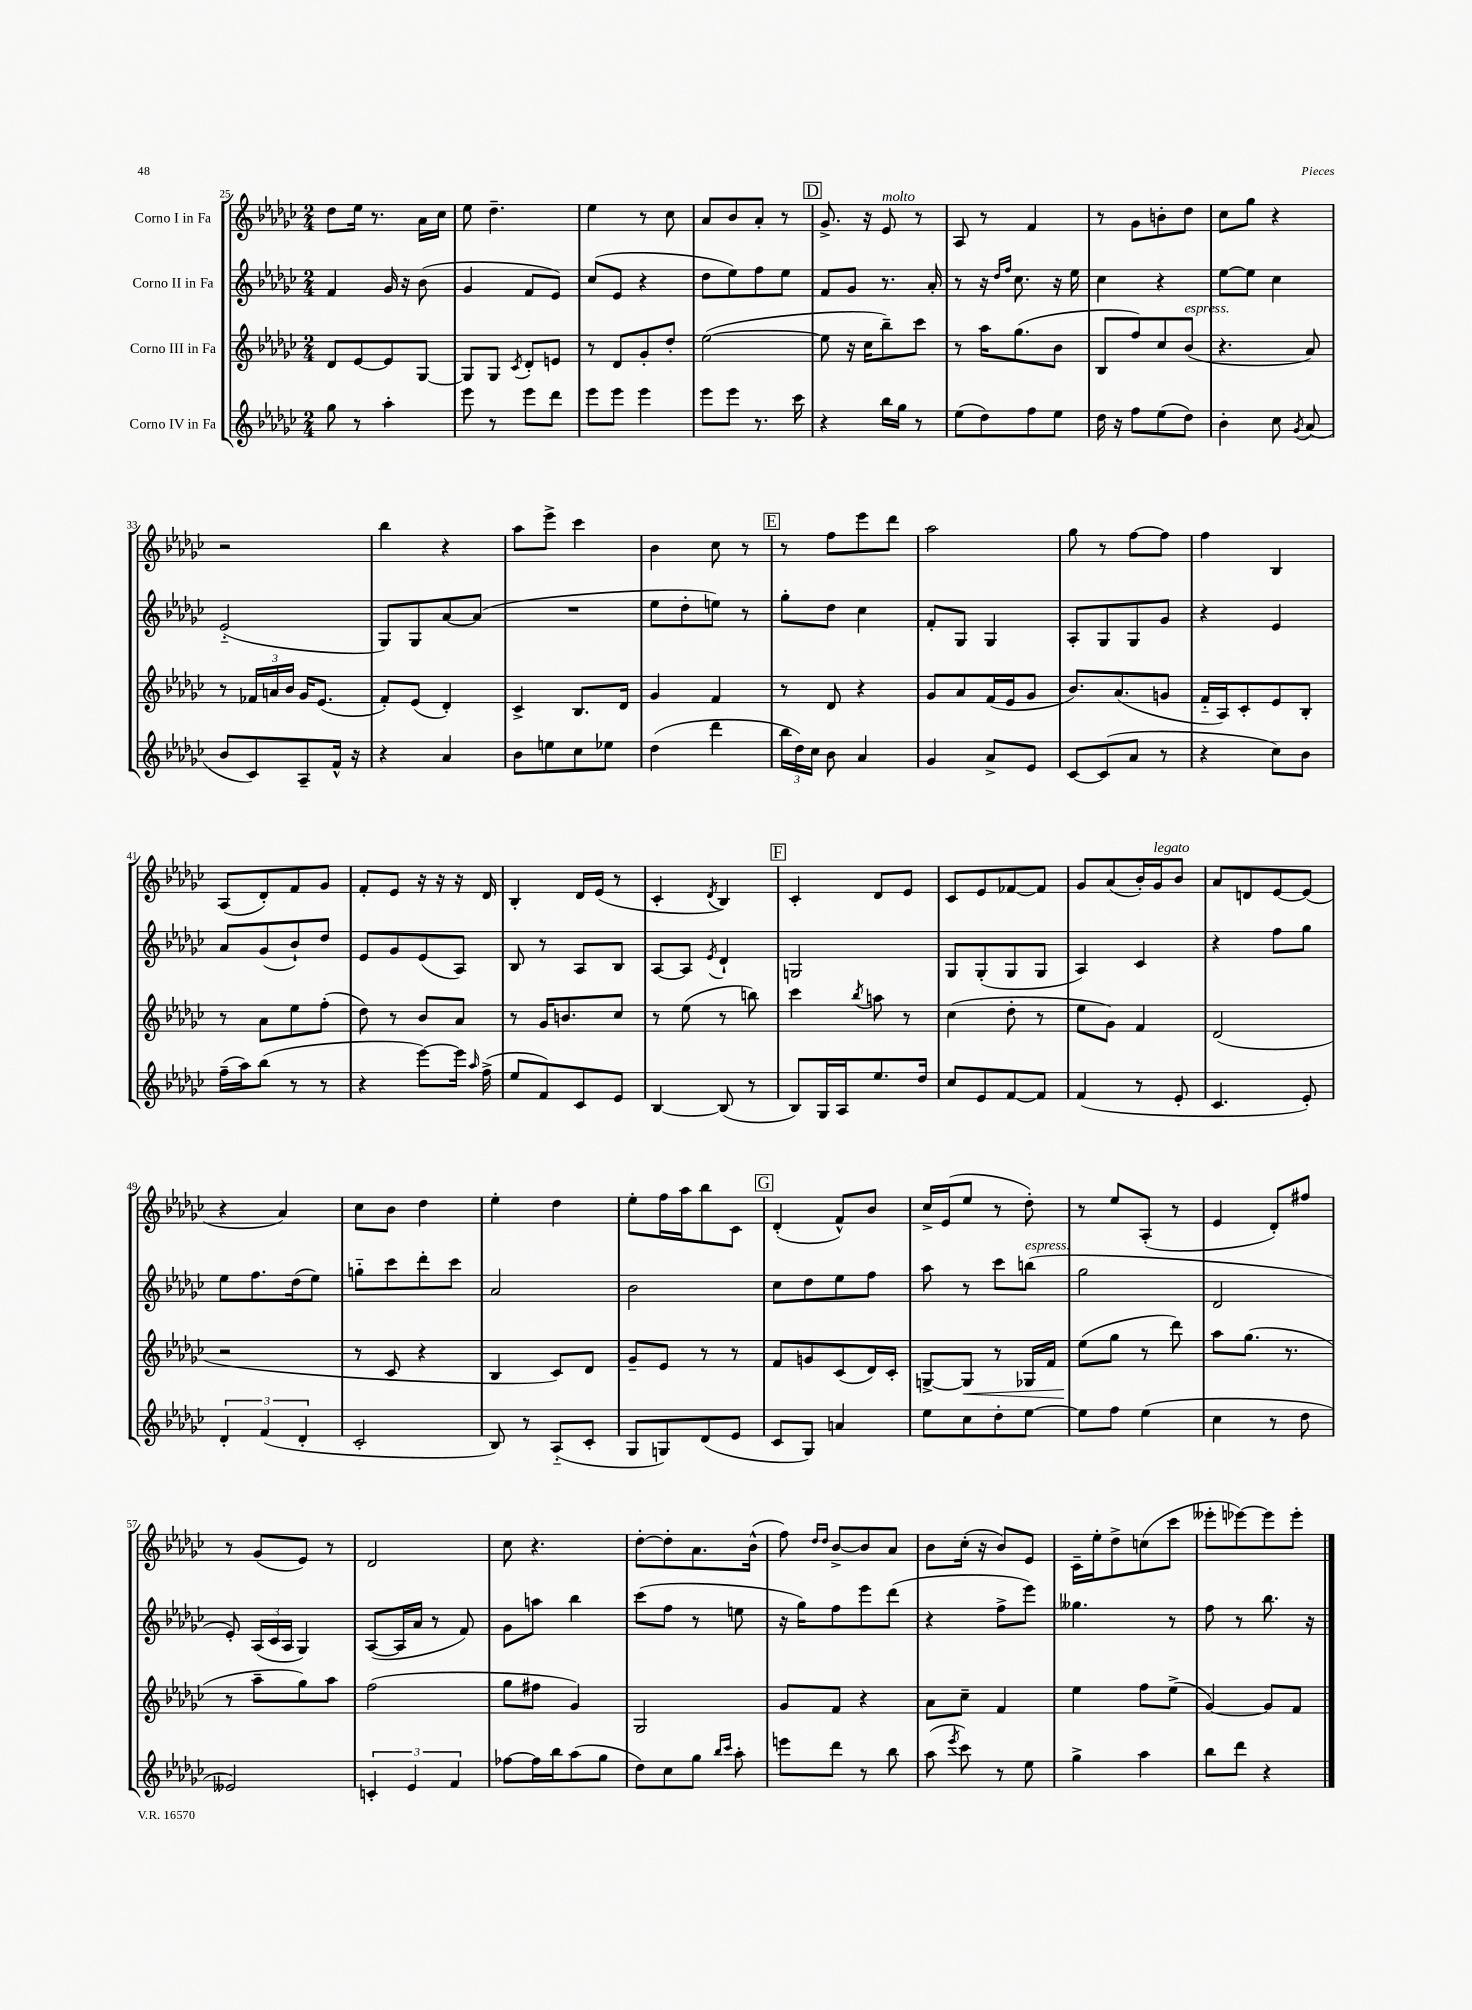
<<
\new StaffGroup <<
\new Staff = "s0" \with { instrumentName = "Corno I in Fa" } {
    \clef treble \key ges \major \numericTimeSignature \time 2/4
    \autoBeamOff des''8[ ees''16] r8. aes'16[ ces''16] |
    ees''8 des''4.-- |
    ees''4 r8 ces''8 |
    aes'8[ bes'8 aes'8]-. r8 |
    \mark \markup { \box "D" } ges'8.-> r16 ees'8^\markup { \italic "molto" } r8 |
    aes8 r8 f'4 |
    r8 ges'8[ b'8-. des''8] |
    ces''8[ ges''8] r4 |
    r2 |
    bes''4 r4 |
    aes''8[ ees'''8]-> ces'''4 |
    bes'4 ces''8 r8 |
    \mark \markup { \box "E" } r8 f''8[ ees'''8 des'''8] |
    aes''2 |
    ges''8 r8 f''8[~ f''8] |
    f''4 bes4 |
    aes8[( des'8-.) f'8 ges'8] |
    f'8[-. ees'8] r16 r16 r16 des'16 |
    bes4-. des'16[ ees'16]( r8 |
    ces'4-. \acciaccatura { des'8 } bes4) |
    \mark \markup { \box "F" } ces'4-. des'8[ ees'8] |
    ces'8[ ees'8 fes'8~ fes'8] |
    ges'8[ aes'8( bes'16-.) ges'16^\markup { \italic "legato" } bes'8] |
    aes'8[ d'8 ees'8~ ees'8]( |
    r4 aes'4) |
    ces''8[ bes'8] des''4 |
    ees''4-. des''4 |
    ees''8[-. f''16 aes''16 bes''8 ces'8] |
    \mark \markup { \box "G" } des'4-.( f'8[-^) bes'8] |
    ces''16[-> ees'16( ees''8] r8 des''8-.) |
    r8 ees''8[ aes8]-.( r8 |
    ees'4 des'8[-.) fis''8] |
    r8 ges'8[( ees'8]) r8 |
    des'2 |
    ces''8 r4. |
    des''8[~-. des''8-. aes'8. bes'16]-^( |
    f''8) \grace { des''16[ des''16] } bes'8[~-> bes'8 aes'8] |
    bes'8[ ces''16]-.( r16 bes'8[) ees'8] |
    ces'16[-- ees''16-. des''8-> c''8( ces'''8] |
    eeses'''8[-. ees'''8~) ees'''8 ees'''8]-. \bar "|." |
}
\new Staff = "s1" \with { instrumentName = "Corno II in Fa" } {
    \clef treble \key ges \major \numericTimeSignature \time 2/4
    \autoBeamOff f'4 ges'16 r16 bes'8( |
    ges'4 f'8[ ees'8]) |
    ces''8[( ees'8] r4 |
    des''8[ ees''8) f''8 ees''8] |
    \mark \markup { \box "D" } f'8[ ges'8] r8. aes'16-. |
    r8 r16 \grace { des''16[ f''16] } ces''8. r16 ees''16 |
    ces''4 r4 |
    ees''8[~ ees''8] ces''4 |
    ees'2-_( |
    ges8[) ges8 aes'8~ aes'8]( |
    R2 |
    ees''8[ des''8-. e''8]) r8 |
    \mark \markup { \box "E" } ges''8[-. des''8] ces''4 |
    f'8[-. ges8] ges4 |
    aes8[-. ges8 ges8 ges'8] |
    r4 ees'4 |
    aes'8[ ges'8( bes'8-!) des''8] |
    ees'8[ ges'8 ees'8( aes8]) |
    bes8 r8 aes8[ bes8] |
    aes8[~ aes8] \acciaccatura { ees'8 } des'4-! |
    \mark \markup { \box "F" } g2 |
    ges8[ ges8-.( ges8 ges8] |
    aes4) ces'4 |
    r4 f''8[ ges''8] |
    ees''8[ f''8. des''16( ees''8]) |
    g''8[-_ ces'''8 des'''8-. ces'''8] |
    aes'2 |
    bes'2 |
    \mark \markup { \box "G" } ces''8[ des''8 ees''8 f''8] |
    aes''8 r8 ces'''8[ b''8]^\markup { \italic "espress." }( |
    ges''2 |
    des'2 |
    ees'8-.) \tuplet 3/2 { aes16[( ces'16 aes16] } ges4) |
    aes8[~( aes16 aes'16] r8 f'8) |
    ges'8[ a''8] bes''4 |
    ces'''8[( f''8] r8 e''8 |
    r16 ges''16[) f''8 ees'''8 des'''8]( |
    r4 f''8[-> ees'''8]) |
    geses''4. r8 |
    f''8 r8 bes''8. r16 \bar "|." |
}
\new Staff = "s2" \with { instrumentName = "Corno III in Fa" } {
    \clef treble \key ges \major \numericTimeSignature \time 2/4
    \autoBeamOff des'8[ ees'8~ ees'8 ges8]~ |
    ges8[ ges8] \acciaccatura { ces'8 } des'8[-. e'8] |
    r8 des'8[ ges'8-. des''8]-. |
    ees''2~( |
    \mark \markup { \box "D" } ees''8 r16 ces''16[ bes''8--) ces'''8] |
    r8 aes''16[ ges''8.( bes'8] |
    bes8[ f''8) ces''8 bes'8]^\markup { \italic "espress." }( |
    r4. aes'8) |
    r8 \tuplet 3/2 { fes'16[ a'16 bes'16] } ges'16[ ees'8.]( |
    f'8[-.) ees'8]( des'4-.) |
    ces'4-> bes8.[ des'16] |
    ges'4 f'4 |
    \mark \markup { \box "E" } r8 des'8 r4 |
    ges'8[ aes'8 f'16( ees'16 ges'8] |
    bes'8.[) aes'8.( g'8] |
    f'16[-_ aes16) ces'8-. ees'8 bes8]-. |
    r8 aes'8[ ees''8 f''8]-.( |
    des''8) r8 bes'8[ aes'8] |
    r8 ges'16[ b'8. ces''8] |
    r8 ees''8( r8 b''8) |
    \mark \markup { \box "F" } ces'''4 \acciaccatura { bes''8 } a''8 r8 |
    ces''4( des''8-. r8 |
    ees''8[ ges'8]) f'4 |
    des'2( |
    r2 |
    r8 ces'8 r4 |
    bes4 ces'8[) des'8] |
    ges'8[-- ees'8] r8 r8 |
    \mark \markup { \box "G" } f'8[ g'8 ces'8( des'16) ces'16]-. |
    g8[~-> g8]\< r8 ges16[ f'16] |
    ees''8[\!( ges''8] r8 des'''8) |
    aes''8[ ges''8.]( r8. |
    r8 aes''8[-- ges''8) aes''8] |
    f''2( |
    ges''8[ fis''8] ges'4) |
    ges2 |
    ges'8[ f'8] r4 |
    aes'8[ ces''8]-- f'4 |
    ees''4 f''8[ ees''8]->( |
    ges'4~) ges'8[ f'8] \bar "|." |
}
\new Staff = "s3" \with { instrumentName = "Corno IV in Fa" } {
    \clef treble \key ges \major \numericTimeSignature \time 2/4
    \autoBeamOff ges''8 r8 aes''4-. |
    ees'''8 r8 ees'''8[ des'''8] |
    ees'''8[ ees'''8] ees'''4 |
    ees'''8[ ees'''8] r8. ces'''16 |
    \mark \markup { \box "D" } r4 bes''16[ ges''16] r8 |
    ees''8[( des''8) f''8 ees''8] |
    des''16 r16 f''8[ ees''8( des''8]) |
    bes'4-. ces''8 \acciaccatura { ges'8 } aes'8( |
    bes'8[ ces'8) aes8-- f'16]-^ r16 |
    r4 aes'4 |
    bes'8[ e''8 ces''8 ees''8] |
    des''4( des'''4 |
    \mark \markup { \box "E" } \tuplet 3/2 { bes''16[ des''16) ces''16] } bes'8 aes'4 |
    ges'4 aes'8[-> ees'8] |
    ces'8[~ ces'8( aes'8] r8 |
    r4 ces''8[) bes'8] |
    f''16[--( aes''16) bes''8]( r8 r8 |
    r4 ees'''8[~) ees'''16] \grace { aes''16 } f''16->( |
    ees''8[ f'8) ces'8 ees'8] |
    bes4~ bes8( r8 |
    \mark \markup { \box "F" } bes8[) ges16 aes16 ees''8. des''16] |
    ces''8[ ees'8 f'8~ f'8] |
    f'4( r8 ees'8-. |
    ces'4. ees'8-.) |
    \tuplet 3/2 { des'4-. f'4( des'4-. } |
    ces'2-. |
    bes8) r8 aes8[-_( ces'8]-. |
    ges8[ g8) des'8( ees'8] |
    \mark \markup { \box "G" } ces'8[ ges8]) a'4 |
    ees''8[ ces''8 des''8-. ees''8]~ |
    ees''8[ f''8] ees''4( |
    ces''4 r8 des''8 |
    eeses'2) |
    \tuplet 3/2 { c'4-. ees'4 f'4 } |
    fes''8[~ fes''16 bes''16 aes''8( ges''8] |
    des''8[) ces''8 ges''8] \grace { bes''16[ ces'''16] } aes''8-. |
    e'''8[ des'''8] r8 bes''8 |
    aes''8( \acciaccatura { ees'''8 } ces'''8) r8 ees''8 |
    ges''4-> aes''4 |
    bes''8[ des'''8] r4 \bar "|." |
}
>>
>>
\layout { \context { \Score currentBarNumber = #25 } }
